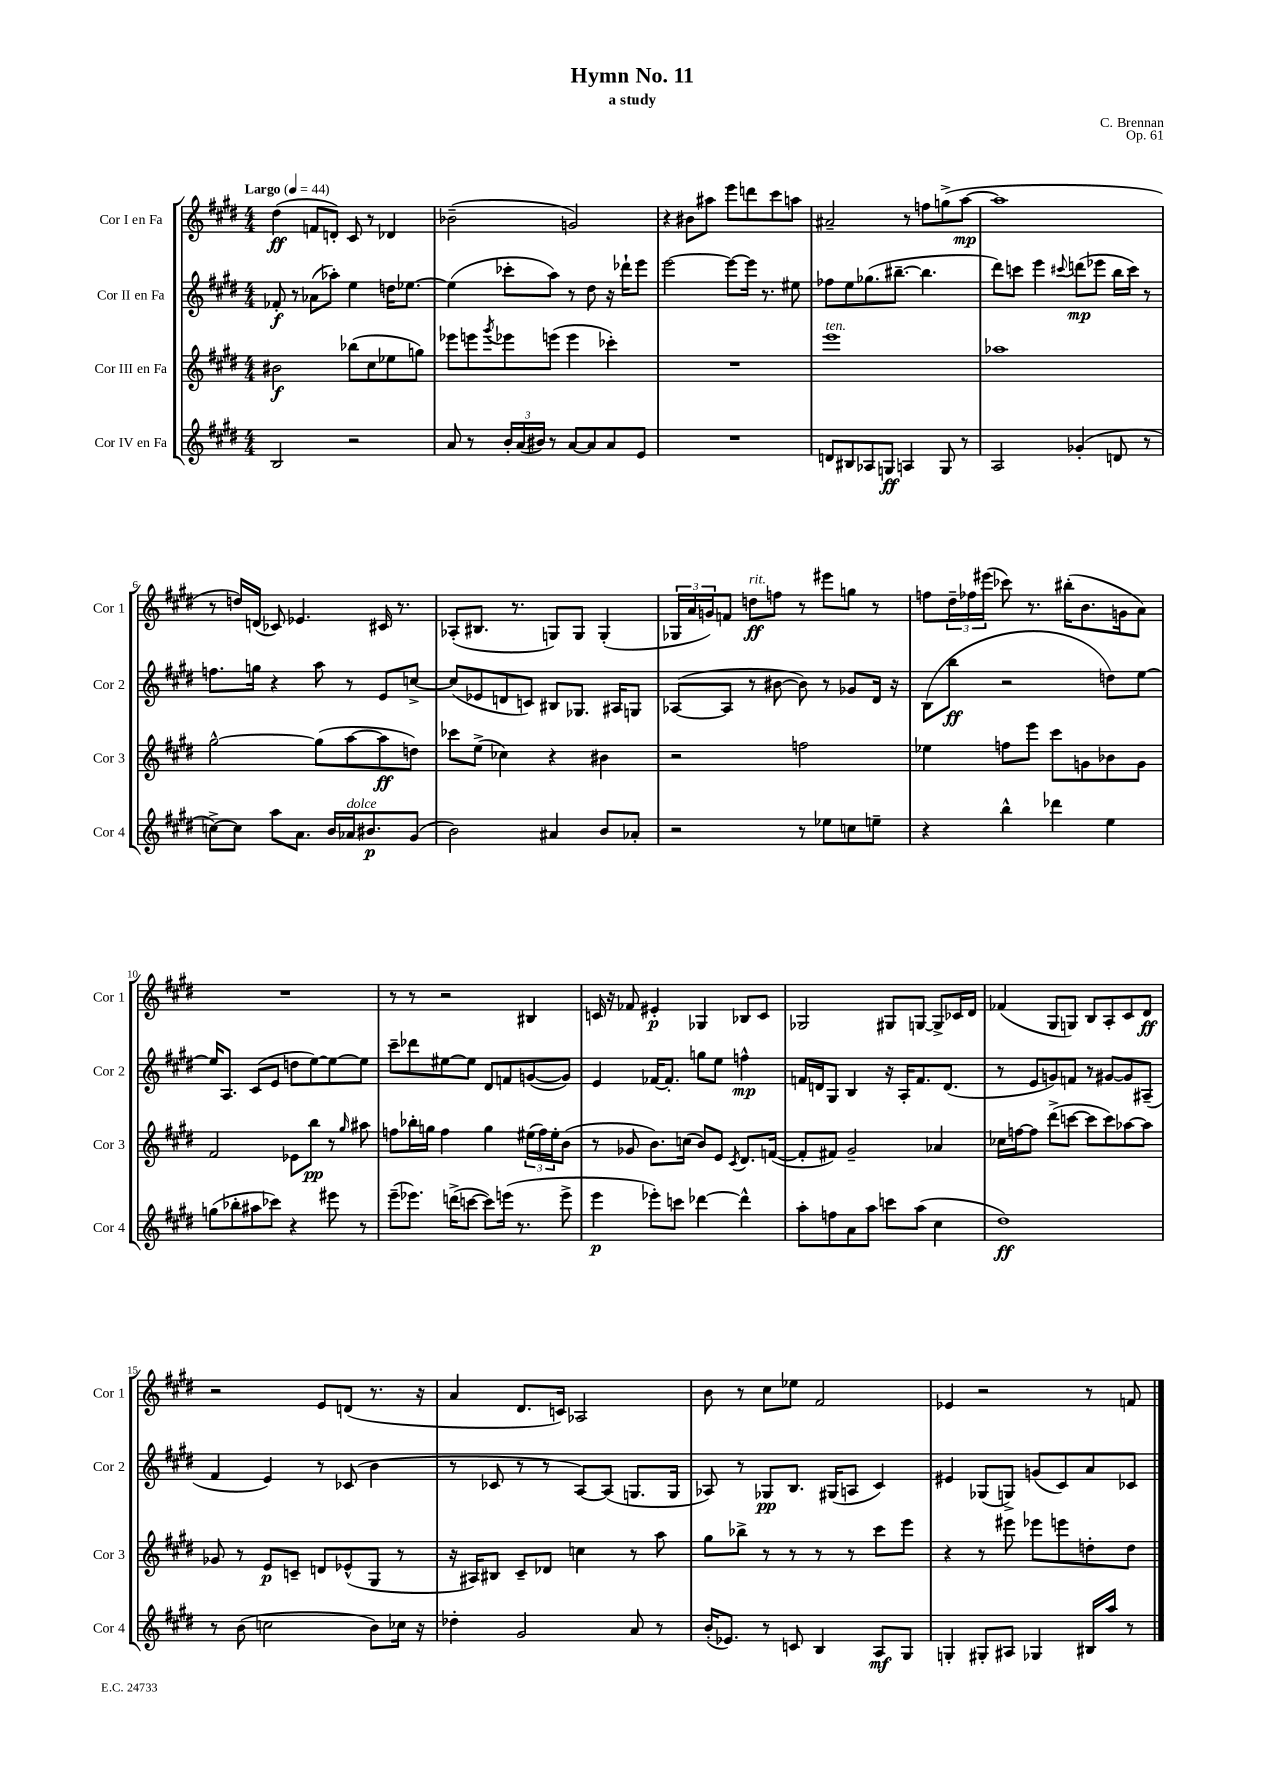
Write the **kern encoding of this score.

**kern	**dynam	**kern	**dynam	**kern	**dynam	**kern	**dynam
*part4	*part4	*part3	*part3	*part2	*part2	*part1	*part1
*staff4	*staff4	*staff3	*staff3	*staff2	*staff2	*staff1	*staff1
*I"Cor IV en Fa	*	*I"Cor III en Fa	*	*I"Cor II en Fa	*	*I"Cor I en Fa	*
*I'Cor 4	*	*I'Cor 3	*	*I'Cor 2	*	*I'Cor 1	*
*clefG2	*	*clefG2	*	*clefG2	*	*clefG2	*
*k[f#c#g#d#]	*	*k[f#c#g#d#]	*	*k[f#c#g#d#]	*	*k[f#c#g#d#]	*
*M4/4	*	*M4/4	*	*M4/4	*	*M4/4	*
*MM44	*	*MM44	*	*MM44	*	*MM44	*
=1	=1	=1	=1	=1	=1	=1	=1
!	!	!	!	!	!	!LO:TX:a:B:t=Largo	!
2B/	.	2b#X\	f	8f-X'/	f	(4dd#\	ff
.	.	.	.	8r	.	.	.
.	.	.	.	(8a-X\L	.	8fn/L	.
.	.	.	.	8aa-X'\J)	.	8dn'/J)	.
2r	.	(8bb-X\L	.	4ee\	.	8c#/	.
.	.	8cc#\	.	.	.	8r	.
.	.	8ee-X\	.	16ddn\KL	.	4d-X/	.
.	.	.	.	[8.ee-X\J	.	.	.
.	.	8ggn\J)	.	.	.	.	.
=2	=2	=2	=2	=2	=2	=2	=2
8a/	.	8eee-X\L	.	(4ee-\]	.	(2b-X~\	.
8r	.	8eeen\	.	.	.	.	.
.	.	8qggg#/	.	.	.	.	.
24b'/LL	.	8eee-X\	.	8ccc-X'\L	.	.	.
(24a/	.	.	.	.	.	.	.
24b#X/JJ)	.	.	.	.	.	.	.
8r	.	(8eeen\J	.	8aa\J)	.	.	.
[8a/L	.	4eee\	.	8r	.	2gn/)	.
8a/]	.	.	.	8dd#\	.	.	.
8a/	.	4ccc-X'\)	.	16r	.	.	.
.	.	.	.	16ddd-X`\KL	.	.	.
8e/J	.	.	.	8eee\J	.	.	.
=3	=3	=3	=3	=3	=3	=3	=3
1r	.	1r	.	[2eee\	.	4r	.
.	.	.	.	.	.	8b#X\L	.
.	.	.	.	.	.	8aa#X\J	.
.	.	.	.	8eee\L_	.	8eee\L	.
.	.	.	.	16eee\Jk]	.	8dddn\	.
.	.	.	.	8.r	.	.	.
.	.	.	.	.	.	8ccc#\	.
.	.	.	.	8ee#X\	.	8aan\J	.
=4	=4	=4	=4	=4	=4	=4	=4
!	!	!LO:TX:a:i:t=ten.	!	!	!	!	!
8dn/L	.	1eee	.	8ff-X\L	.	2a#X~/	.
8B#X/	.	.	.	8ee\	.	.	.
8A-X/	.	.	.	(8.gg-X\	.	.	.
8Gn/J	ff	.	.	.	.	.	.
.	.	.	.	[8.bb#X~\J	.	.	.
4An/	.	.	.	.	.	8r	.
.	.	.	.	4.bb#\]	.	8ffn\L	.
8G/	.	.	.	.	.	(8ggn^\	.
8r	.	.	.	.	.	[8aa\J	mp
=5	=5	=5	=5	=5	=5	=5	=5
2A/	.	1aa-X	.	8ddd#\L)	.	1aa]	.
.	.	.	.	8cccn\J	.	.	.
.	.	.	.	4eee\	.	.	.
.	.	.	.	8qqccc#X/	.	.	.
(4g-X'/	.	.	.	(8dddn\L	mp	.	.
.	.	.	.	8eee-X\J	.	.	.
8dn/	.	.	.	16bb\LL	.	.	.
.	.	.	.	16ccc#\JJ)	.	.	.
8r	.	.	.	8r	.	.	.
!!LO:LB:g=z
=6	=6	=6	=6	=6	=6	=6	=6
[8ccn^\L)	.	[2gg#^^\	.	8.ffn\L	.	8r	.
8cc\J]	.	.	.	.	.	16ddn/LL)	.
.	.	.	.	16ggn\Jk	.	(16dn/JJ	.
8aa\L	.	.	.	4r	.	8c-X/)	.
8.a\J	.	.	.	.	.	4.e-X/	.
.	.	(8gg#\L]	.	8aa\	.	.	.
16b/LL	.	.	.	.	.	.	.
!LO:TX:a:i:t=dolce	!	!	!	!	!	!	!
16a-X/J	.	[8aa\	.	8r	.	.	.
8.b#X/	p	.	.	.	.	.	.
.	.	8aa\]	ff	8e/L	.	16c#X/	.
.	.	.	.	.	.	8.r	.
(8g#/J	.	8ddn\J)	.	[8ccn^/J	.	.	.
=7	=7	=7	=7	=7	=7	=7	=7
2b\)	.	8ccc-X\L	.	(8cc/L]	.	(8A-X'/L	.
.	.	(8ee^\J	.	8e-X/	.	8.B#X/J	.
.	.	4cc-X\)	.	8dn/	.	.	.
.	.	.	.	.	.	8.r	.
.	.	.	.	8cn/J)	.	.	.
4a#X/	.	4r	.	8B#X/L	.	8Gn/L)	.
.	.	.	.	8.G-X/J	.	8G/J	.
8b/L	.	4b#X\	.	.	.	(4G'/	.
.	.	.	.	16A#X/KL	.	.	.
8a-X'/J	.	.	.	8Gn/J	.	.	.
=8	=8	=8	=8	=8	=8	=8	=8
2r	.	2r	.	([8A-X/L	.	24G-X/LL	.
.	.	.	.	.	.	24a/	.
.	.	.	.	.	.	24gn/J)	.
.	.	.	.	8A-/J]	.	8fn/J	.
!	!	!	!	!	!	!LO:TX:a:i:t=rit.	!
.	.	.	.	8r	.	8ddn\L	ff
.	.	.	.	[8b#X\	.	8ffn\J	.
8r	.	2ffn\	.	8b#\])	.	8r	.
8ee-X\L	.	.	.	8r	.	8eee#X\L	.
8ccn\	.	.	.	8g-X/L	.	8ggn\J	.
8een~\J	.	.	.	16d#/Jk	.	8r	.
.	.	.	.	16r	.	.	.
=9	=9	=9	=9	=9	=9	=9	=9
4r	.	4ee-X\	.	(8B\L	.	8ffn\L	.
.	.	.	.	8bb\J	ff	24dd#~\L	.
.	.	.	.	.	.	24ff-X\	.
.	.	.	.	.	.	(24eee#X\JJ	.
4bb^^\	.	8ffn\L	.	2r	.	8ccc-X\)	.
.	.	8eee\J	.	.	.	8.r	.
4ddd-X\	.	8ccc#\L	.	.	.	.	.
.	.	.	.	.	.	(16bb#X'\KL	.
.	.	8gn\	.	.	.	8.b\	.
4ee\	.	8b-X\	.	8ddn\L)	.	.	.
.	.	.	.	.	.	16gn\k	.
.	.	8g\J	.	[8ee\J	.	8a\J)	.
!!LO:LB:g=z
=10	=10	=10	=10	=10	=10	=10	=10
(8ggn\L	.	2f#/	.	16ee/KL]	.	1r	.
.	.	.	.	8.A/J	.	.	.
8bb-X'\	.	.	.	.	.	.	.
8aa#X\	.	.	.	(8c#/L	.	.	.
8ccc-X\J)	.	.	.	8e/J	.	.	.
4r	.	8e-X\L	.	8ddn\L	.	.	.
.	.	8bb\J	pp	[8ee\)	.	.	.
8eee#X\	.	8r	.	8ee\_	.	.	.
.	.	16qqgg#/	.	.	.	.	.
8r	.	8aa#X\	.	8ee\J]	.	.	.
=11	=11	=11	=11	=11	=11	=11	=11
(8eee~\L	.	8ffn\L	.	8ccc#~\L	.	8r	.
8.eee-X\J)	.	16bb-X'\L	.	8ddd-X\	.	8r	.
.	.	16ggn\JJ	.	.	.	.	.
.	.	4ff\	.	[8ee#X\	.	2r	.
(16dddn^\KL	.	.	.	.	.	.	.
[8cccn\J	.	.	.	8ee#\J]	.	.	.
8ccc\L])	.	4gg\	.	8d#/L	.	.	.
(16eeen\Jk	.	.	.	8fn/	.	.	.
8.r	.	.	.	.	.	.	.
.	.	(24ee#X\LL	.	([8gn/	.	4B#X/	.
.	.	24ff\)	.	.	.	.	.
.	.	24ee#'\J	.	.	.	.	.
8eee^\	.	(8b\J	.	8g/J])	.	.	.
=12	=12	=12	=12	=12	=12	=12	=12
4eee\	p	8r	.	4e/	.	16cn/	.
.	.	.	.	.	.	16r	.
.	.	8g-X/	.	.	.	8f-X/	.
8eee-X'\L)	.	8.b\L)	.	[16f-X/KL	.	4e#X'/	p
.	.	.	.	8.f-'/J]	.	.	.
8cccn\J	.	.	.	.	.	.	.
.	.	(16ccn\Jk	.	.	.	.	.
[4ddd-X\	.	8b/L)	.	8ggn\L	.	4G-X/	.
.	.	8e/J	.	8ee\J	.	.	.
.	.	8qc#/	.	.	.	.	.
4ddd-^^\]	.	8.d#/L	.	4ffn^^\	mp	8B-X/L	.
.	.	.	.	.	.	8c/J	.
.	.	([16fn/Jk	.	.	.	.	.
=13	=13	=13	=13	=13	=13	=13	=13
8aa'\L	.	8f'/L]	.	16fn/LL	.	2G-X/	.
.	.	.	.	16dn/J	.	.	.
8ffn\	.	8f#X/J)	.	8G#/J	.	.	.
8a\	.	2g#~/	.	4B/	.	.	.
8aa\J	.	.	.	.	.	.	.
8cccn\L	.	.	.	16r	.	8G#X/L	.
.	.	.	.	16A'/KL	.	.	.
(8aa\J	.	.	.	8.f/	.	[8Gn/J	.
4cc#\	.	4a-X/	.	.	.	8G^/L]	.
.	.	.	.	(8.d/J	.	.	.
.	.	.	.	.	.	16c-X/L	.
.	.	.	.	.	.	16d#/JJ	.
=14	=14	=14	=14	=14	=14	=14	=14
1dd#)	ff	16cc-X\LL	.	8r	.	(4f-X/	.
.	.	[16ffn\J	.	.	.	.	.
.	.	8ff\J]	.	8e/L	.	.	.
.	.	(8ddd#^\L	.	8gn/)	.	8G#/L	.
.	.	[8cccn\J	.	8fn/J	.	8Gn/J)	.
.	.	8ccc\L]	.	8r	.	8B/L	.
.	.	8ccc\)	.	[8g#X/L	.	8A'/	.
.	.	[8aa-X\	.	8g#/]	.	8c#/	.
.	.	8aa-\J]	.	(8A#X~/J	.	8d#/J	ff
!!LO:LB:g=z
=15	=15	=15	=15	=15	=15	=15	=15
8r	.	8g-X/	.	4f#/	.	2r	.
(8b\	.	8r	.	.	.	.	.
2ccn\	.	8e/L	p	4e/)	.	.	.
.	.	8cn~/J	.	.	.	.	.
.	.	8dn/L	.	8r	.	8e/L	.
.	.	(8e-X^^/	.	(8c-X/	.	(8dn/J	.
8b\L)	.	8G#/J	.	4b\	.	8.r	.
16cc-X\Jk	.	8r	.	.	.	.	.
16r	.	.	.	.	.	16r	.
=16	=16	=16	=16	=16	=16	=16	=16
4dd-X'\	.	16r	.	8r	.	4a/	.
.	.	16A#X/KL)	.	.	.	.	.
.	.	8B#X/J	.	8c-X/	.	.	.
2g#/	.	8c#~/L	.	8r	.	8.d#/L	.
.	.	8d-X/J	.	8r	.	.	.
.	.	.	.	.	.	16cn/Jk)	.
.	.	4ccn\	.	[8A/L)	.	2A-X/	.
.	.	.	.	(8A/J]	.	.	.
8a/	.	8r	.	8.Gn/L	.	.	.
8r	.	8aa\	.	.	.	.	.
.	.	.	.	16G/Jk	.	.	.
=17	=17	=17	=17	=17	=17	=17	=17
(16b'/KL	.	8gg#\L	.	8A-X/)	.	8b\	.
8.e-X/J)	.	.	.	.	.	.	.
.	.	8bb-X^\J	.	8r	.	8r	.
8r	.	8r	.	8G-X/L	pp	8cc#\L	.
8cn/	.	8r	.	8.B/J	.	8ee-X\J	.
4B/	.	8r	.	.	.	2f#/	.
.	.	.	.	(16G#X/KL	.	.	.
.	.	8r	.	8An/J	.	.	.
8A/L	mf	8ccc#\L	.	4c#/)	.	.	.
8G#/J	.	8eee\J	.	.	.	.	.
=18	=18	=18	=18	=18	=18	=18	=18
4Gn'/	.	4r	.	4e#X/	.	4e-X/	.
8G#X'/L	.	8r	.	(8G-X/L	.	2r	.
8A#X/J	.	8eee#X\	.	8Gn^/J)	.	.	.
4G-X/	.	8eee-X\L	.	(8gn/L	.	.	.
.	.	8eeen\	.	8c#/)	.	.	.
16B#X/LL	.	8ddn'\	.	8a/	.	8r	.
16aa/JJ	.	.	.	.	.	.	.
8r	.	8dd\J	.	8c-X/J	.	8fn/	.
==	==	==	==	==	==	==	==
*-	*-	*-	*-	*-	*-	*-	*-
